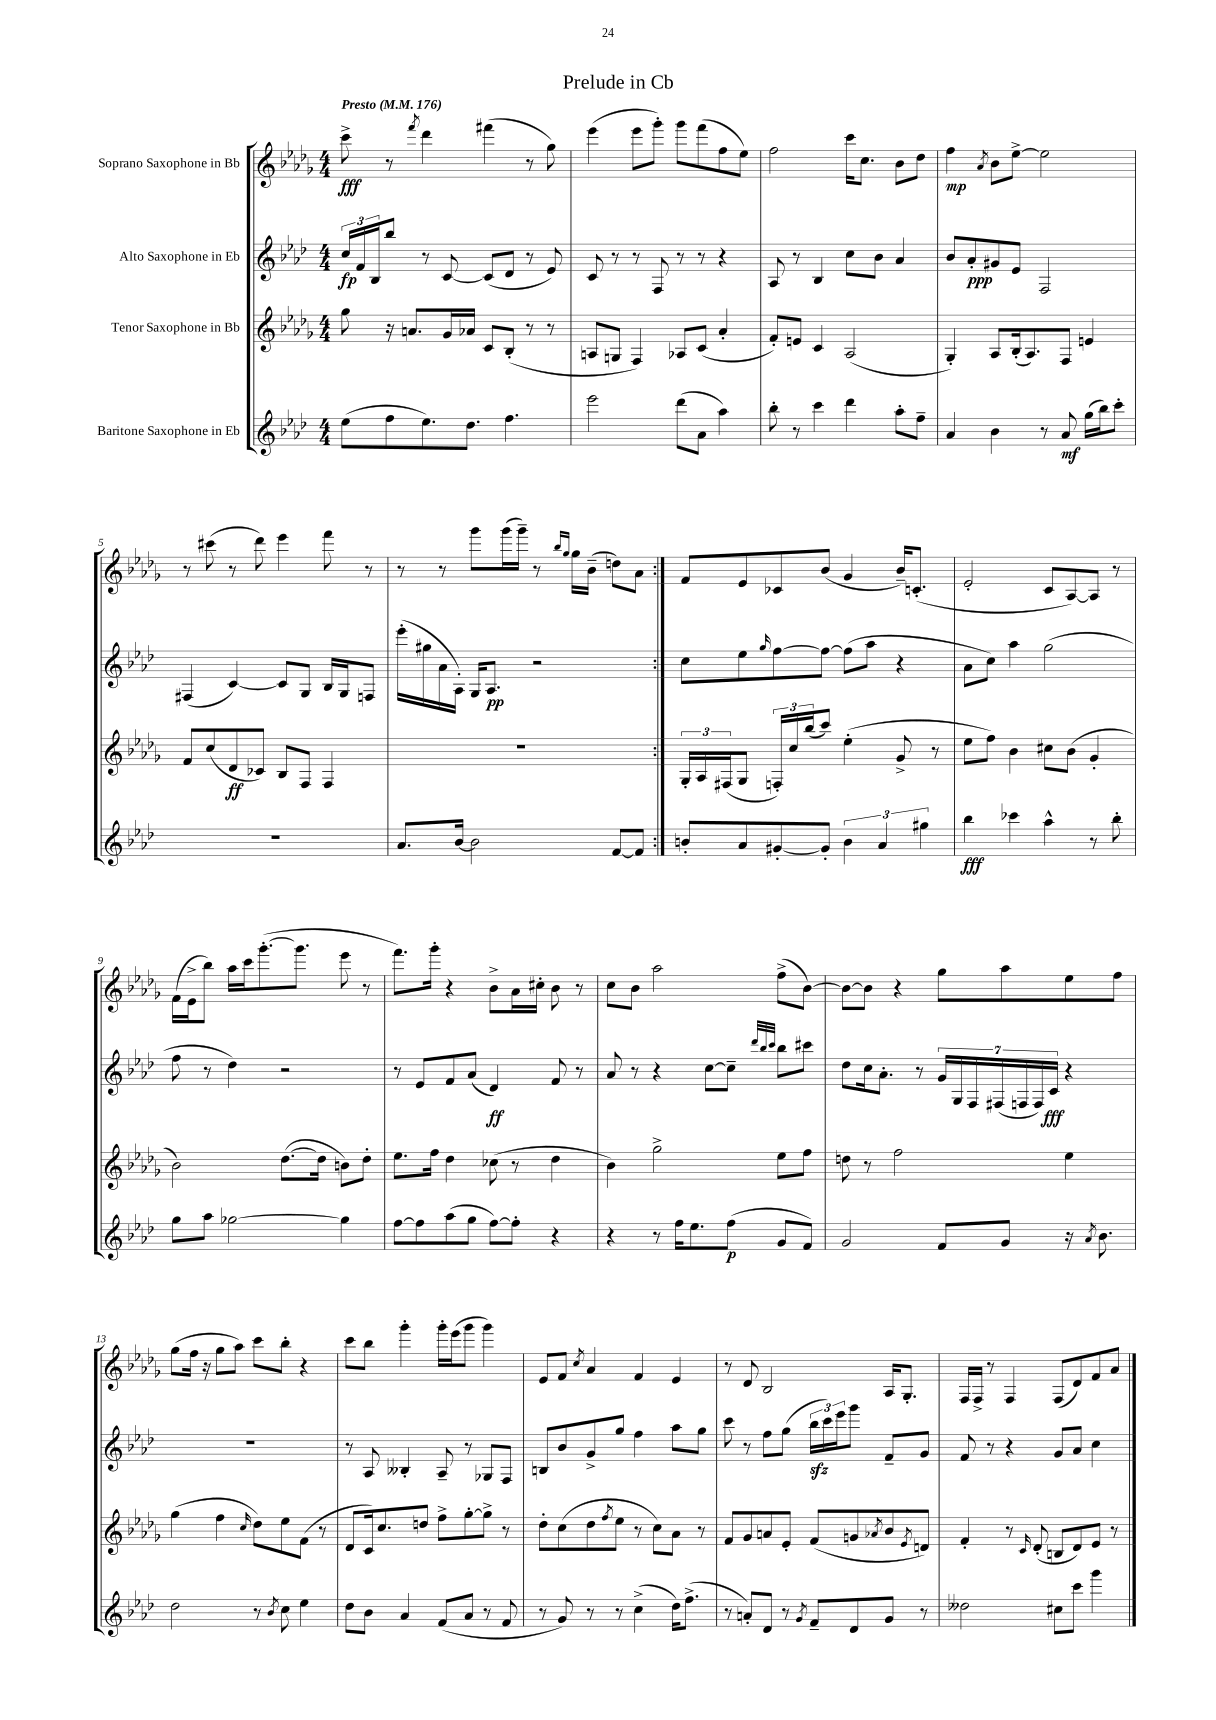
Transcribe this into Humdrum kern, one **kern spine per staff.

**kern	**kern	**kern	**kern
*staff4	*staff3	*staff2	*staff1
*clefG2	*clefG2	*clefG2	*clefG2
*k[b-e-a-d-]	*k[b-e-a-d-g-]	*k[b-e-a-d-]	*k[b-e-a-d-g-]
*M4/4	*M4/4	*M4/4	*M4/4
*MM176	*MM176	*MM176	*MM176
(8ee-	8gg-	24cc	8ccc^
.	.	24f	.
.	.	24B-	.
8ff	16r	8bb-	8r
.	8.a	.	.
.	.	.	8qfff
8.ee-)	.	8r	4ddd-
.	16g-	[8c	.
8.dd-	16a-	.	.
.	8c	(8c]	(4fff#
4.ff	(8B-'	8d-	.
.	8r	8r	8r
.	8r	8e-)	8gg-)
=	=	=	=
2eee-	8A	8c	(4eee-
.	8G	8r	.
.	4F)	8r	8eee-
.	.	8F	8ggg-')
(8ddd-	8A-	8r	8ggg-
8a-	(8c	8r	(8fff
4aa-)	4a-'	4r	8ff
.	.	.	8ee-)
=	=	=	=
8bb-'	8f')	8A-	2ff
8r	8e	8r	.
4ccc	4c	4B-	.
4ddd-	(2A-	8cc	16ccc
.	.	.	8.cc
.	.	8b-	.
8aa-'	.	4a-	8b-
8ff~	.	.	8dd-
=	=	=	=
4a-	4G-')	8b-	4ff
.	.	8a-'	.
.	.	.	8qa-
4b-	8A-	8g#	8b-
.	(16B-'	8e-	[8ee-^
.	8.A-)	.	.
8r	.	2F	2ee-]
8a-	8F	.	.
(16gg	4e	.	.
16bb-)	.	.	.
8ccc'	.	.	.
=	=	=	=
1r	8f	(4F#	8r
.	(8cc	.	(8ccc#
.	8d-	[4c)	8r
.	8c-)	.	8ddd-)
.	8B-	8c]	4eee-
.	8F	8G	.
.	4F	16B-	8fff
.	.	16G	.
.	.	8F	8r
=	=	=	=
8.a-	1r	(16eee-'	8r
.	.	16gg#	.
.	.	16a-	8r
[16b-	.	16A-')	.
2b-]	.	16G	8ggg-
.	.	8.A-	.
.	.	.	(16ggg-
.	.	.	16ggg-~)
.	.	2r	8r
.	.	.	16qqbb-
.	.	.	16qqgg-
.	.	.	16gg-
.	.	.	(16b-~
[8f	.	.	8dd)
8f]	.	.	8a-
=:|!	=:|!	=:|!	=:|!
8b'	24G-'	8cc	8f
.	24A-	.	.
.	(24F#	.	.
8a-	8G-	8ee-	8e-
.	.	16qqgg	.
[8g#'	24F')	[8ff	8c-
.	24cc	.	.
.	(24bb-	.	.
8g#']	8ccc)	8ff_	(8b-
6b	(4ee-'	(8ff]	4g-
.	.	8aa-	.
6a-	.	.	.
.	8g-^	4r	16b-~)
.	.	.	(8.c'
6gg#	.	.	.
.	8r	.	.
=	=	=	=
4bb-	8ee-	8a-	2e-'
.	8ff)	8cc)	.
4ccc-	4b-	4aa-	.
4aa-^^	8cc#	(2gg	8c
.	(8b-	.	[8A-)
8r	4g-'	.	8A-]
8bb-'	.	.	8r
=	=	=	=
8gg	2b-)	8ff	(16f
.	.	.	16e-^
8aa-	.	8r	8bb-)
[2gg-	.	4dd-)	16aa-
.	.	.	16ccc
.	.	.	([8.ggg-'
.	([8.dd-	2r	.
.	.	.	8.ggg-]
.	16dd-]	.	.
4gg-]	8b)	.	8eee-
.	8dd-'	.	8r
=	=	=	=
[8ff	8.ee-	8r	8.fff)
8ff]	.	8e-	.
.	16ff	.	16ggg-'
(8aa-	4dd-	8f	4r
8gg	.	(8a-	.
[8ff)	(8cc-	4d-)	8b-^
8ff']	8r	.	16a-
.	.	.	16cc#'
4r	4dd-	8f	8b-
.	.	8r	8r
=	=	=	=
4r	4b-)	8a-	8cc
.	.	8r	8b-
8r	2gg-^	4r	2aa-
16ff	.	.	.
8.ee-	.	.	.
.	.	[8cc	.
(8ff	.	8cc~]	.
.	.	32qqddd-	.
.	.	32qqbb-	.
.	.	32qqccc	.
8g	8ee-	8bb-	(8ff^
8f)	8ff	8ccc#	[8b-)
=	=	=	=
2g	8dd	8dd-	8b-_
.	8r	16cc	8b-]
.	.	8.a-'	.
.	2ff	.	4r
.	.	8r	.
8f	.	28g	8gg-
.	.	28G	.
.	.	28F	.
.	.	(28F#	.
8g	.	.	8aa-
.	.	28F	.
.	.	28F)	.
.	.	28c	.
16r	4ee-	4r	8ee-
8qa-	.	.	.
8.b-	.	.	.
.	.	.	8ff
=	=	=	=
2dd-	(4gg-	1r	(8gg-
.	.	.	16ff
.	.	.	16r
.	4ff	.	8gg-
.	.	.	8aa-)
.	16qqcc	.	.
8r	8dd-)	.	8ccc
8qb-	.	.	.
8cc	8ee-	.	8bb-'
4ee-	(8f	.	4r
.	8r	.	.
=	=	=	=
8dd-	8d-	8r	8ccc
8b-	16c)	8A-	8bb-
.	8.cc	.	.
4a-	.	4B--'	4ggg-'
.	8dd	.	.
(8f	8ff^	8A-~	16ggg-'
.	.	.	(16eee-
8a-	[8gg-'	8r	8ggg-
8r	8gg-^]	8G-	4ggg-)
8f	8r	8F	.
=	=	=	=
8r	8dd-'	8B	8e-
8g)	(8cc	8b-	8f
.	.	.	8qcc
8r	8dd-	8g^	4a-
.	8qff	.	.
8r	8ee-	8gg	.
(4cc^	8r	4ff	4f
.	8cc)	.	.
16dd-)	8a-	8aa-	4e-
(8.ff^	.	.	.
.	8r	8gg	.
=	=	=	=
8r	8f	8ccc	8r
8a')	8g-	8r	8d-
8d-	8a	8ff	2B-
8r	8e-'	(8gg	.
8qg	.	.	.
8f~	(8f	24bb-	.
.	.	24ccc)	.
.	.	24eee-	.
8d-	8g	8ggg	.
.	8qa-	.	.
8g	8b-	8f~	16A-
.	.	.	8.G-'
.	8qe-	.	.
8r	8d)	8g	.
=	=	=	=
2dd--	4f'	8f	16F
.	.	.	16F^
.	.	8r	8r
.	8r	4r	4F
.	16qqc	.	.
.	(8d-'	.	.
8cc#	8B	8g	(8F
8ccc	8d-)	8a-	8d-)
4ggg	8e-	4cc	8f
.	8r	.	8a-
==	==	==	==
*-	*-	*-	*-
